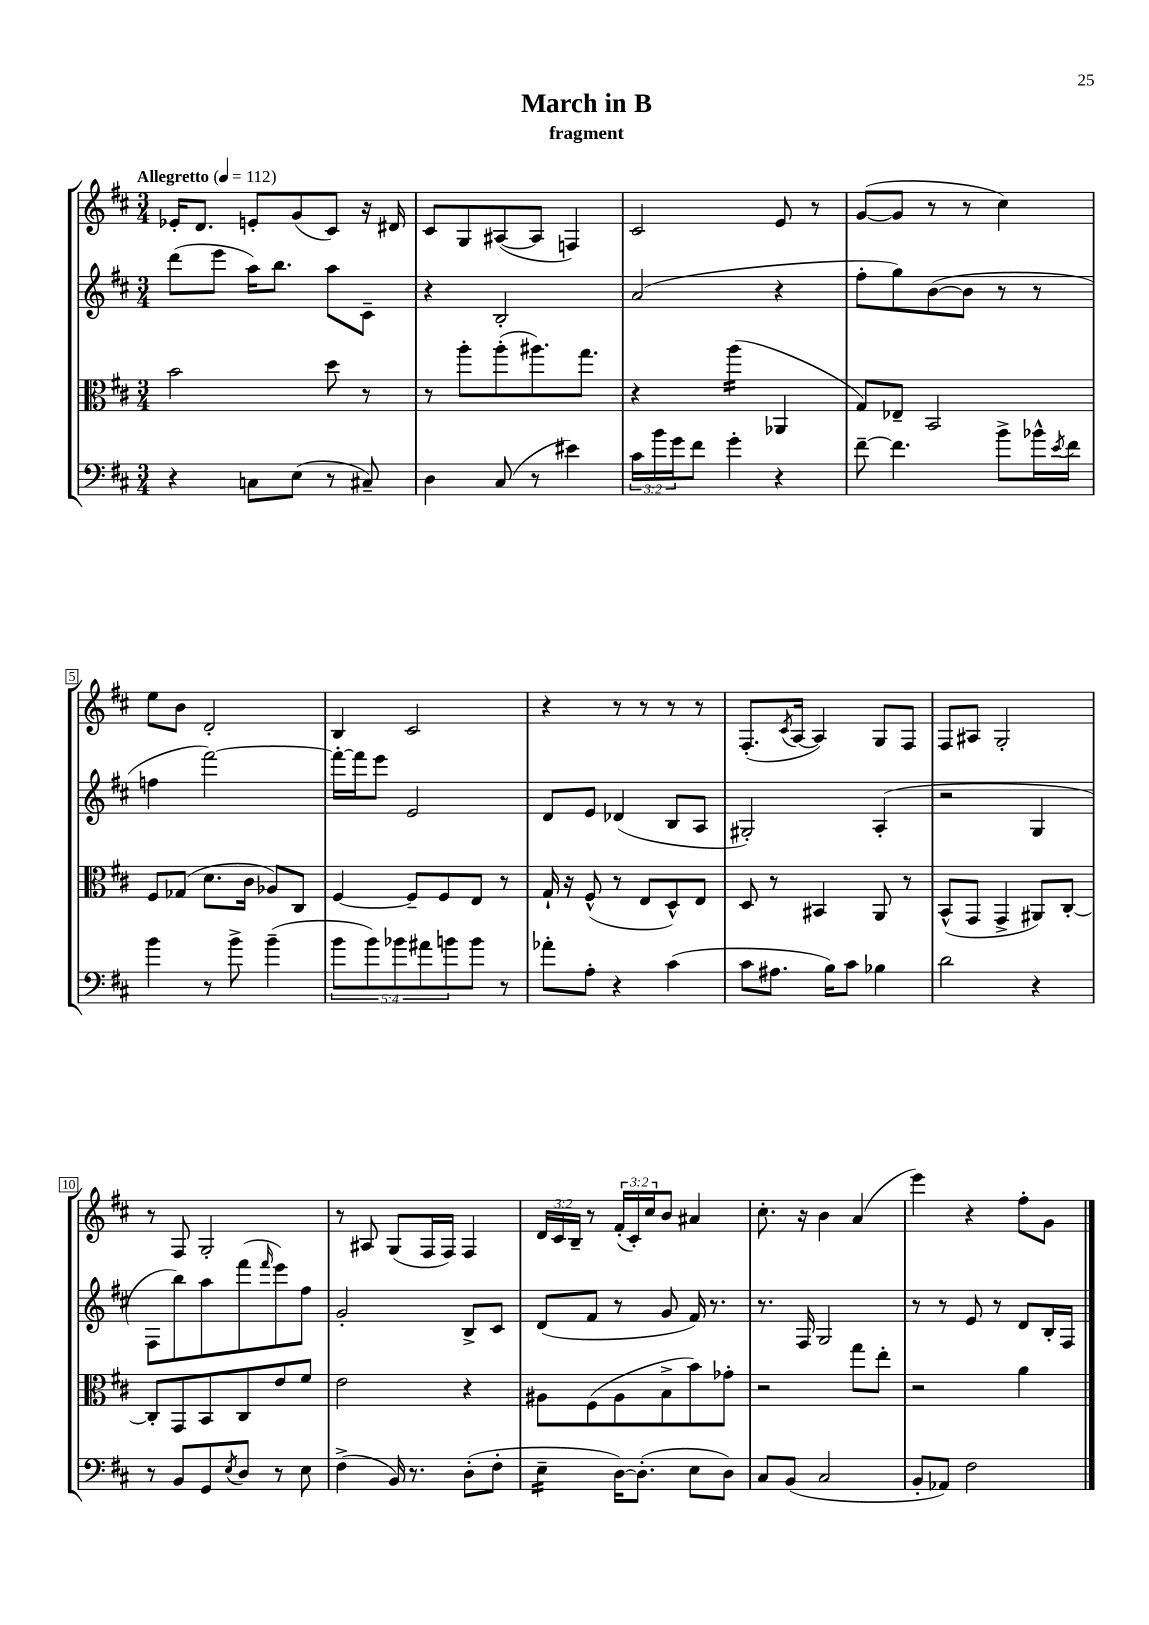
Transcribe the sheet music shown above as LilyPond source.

\header { title = "March in B" subtitle = "fragment" }
<<
\new StaffGroup <<
\new Staff = "s0" {
    \clef treble \key d \major \numericTimeSignature \time 3/4 \override Staff.TupletNumber.text = #tuplet-number::calc-fraction-text \tempo "Allegretto" 4 = 112
    ees'16-. d'8. e'8-. g'8( cis'8) r16 dis'16 |
    cis'8 g8 ais8~( ais8 f4) |
    cis'2 e'8 r8 |
    g'8~( g'8 r8 r8 cis''4) |
    e''8 b'8 d'2-. |
    b4 cis'2 |
    r4 r8 r8 r8 r8 |
    fis8.-.( \acciaccatura { cis'8 } a16~ a4) g8 fis8 |
    fis8 ais8 g2-. |
    r8 fis8 g2-. |
    r8 ais8 g8( fis16 fis16) fis4 |
    \tuplet 3/2 { d'16 cis'16 b16-- } r8 \tuplet 3/2 { fis'16-.( cis'16-.) cis''16 } b'8 ais'4 |
    cis''8.-. r16 b'4 a'4( |
    e'''4) r4 fis''8-. g'8 \bar "|." |
}
\new Staff = "s1" {
    \clef treble \key d \major \numericTimeSignature \time 3/4
    d'''8( e'''8 a''16) b''8. a''8 cis'8-- |
    r4 b2-. |
    a'2( r4 |
    fis''8-. g''8) b'8~( b'8 r8 r8 |
    f''4 fis'''2~) |
    fis'''16~-. fis'''16 e'''8 e'2 |
    d'8 e'8 des'4( b8 a8 |
    gis2-.) a4-.( |
    r2 g4 |
    fis8 b''8) a''8 fis'''8( \grace { fis'''16 } e'''8) fis''8 |
    g'2-. b8-> cis'8 |
    d'8( fis'8 r8 g'8 fis'16) r8. |
    r8. fis16 g2 |
    r8 r8 e'8 r8 d'8 b16-. fis16 \bar "|." |
}
\new Staff = "s2" {
    \clef alto \key d \major \numericTimeSignature \time 3/4
    b'2 d''8 r8 |
    r8 a''8-. a''8-.( ais''8.) g''8. |
    r4 a''4:16( aes,4 |
    g8) ees8-- b,2 |
    fis8 ges8( d'8. cis'16 aes8) cis8 |
    fis4~ fis8-- fis8 e8 r8 |
    g16-! r16 fis8-^( r8 e8 d8-^) e8 |
    d8 r8 bis,4 a,8 r8 |
    b,8-^( g,8 g,4-> ais,8) cis8~-. |
    cis8-. g,8 b,8 cis8 e'8 fis'8 |
    e'2 r4 |
    ais8 fis8( ais8 b8-> b'8) ges'8-. |
    r2 g''8 e''8-. |
    r2 a'4 \bar "|." |
}
\new Staff = "s3" {
    \clef bass \key d \major \numericTimeSignature \time 3/4 \override Staff.TupletNumber.text = #tuplet-number::calc-fraction-text
    r4 c8 e8( r8 cis8--) |
    d4 cis8( r8 eis'4) |
    \tuplet 3/2 { cis'16 b'16 g'16 } fis'8 g'4-. r4 |
    fis'8~-- fis'4. b'8-> bes'16-^ \acciaccatura { e'8 } fis'16 |
    b'4 r8 b'8-> b'4--( |
    \tuplet 5/4 { b'8 b'8) bes'8 ais'8 b'8 } b'8 r8 |
    aes'8-. a8-. r4 cis'4( |
    cis'8 ais8. b16) cis'8 bes4 |
    d'2 r4 |
    r8 b,8 g,8 \acciaccatura { e8 } d8 r8 e8 |
    fis4->( b,16) r8. d8-.( fis8-. |
    e4:16-- d16~) d8.-.( e8 d8) |
    cis8 b,8( cis2 |
    b,8-. aes,8) fis2 \bar "|." |
}
>>
>>
\layout { \context { \Score \override BarNumber.stencil = #(make-stencil-boxer 0.1 0.3 ly:text-interface::print) } }
